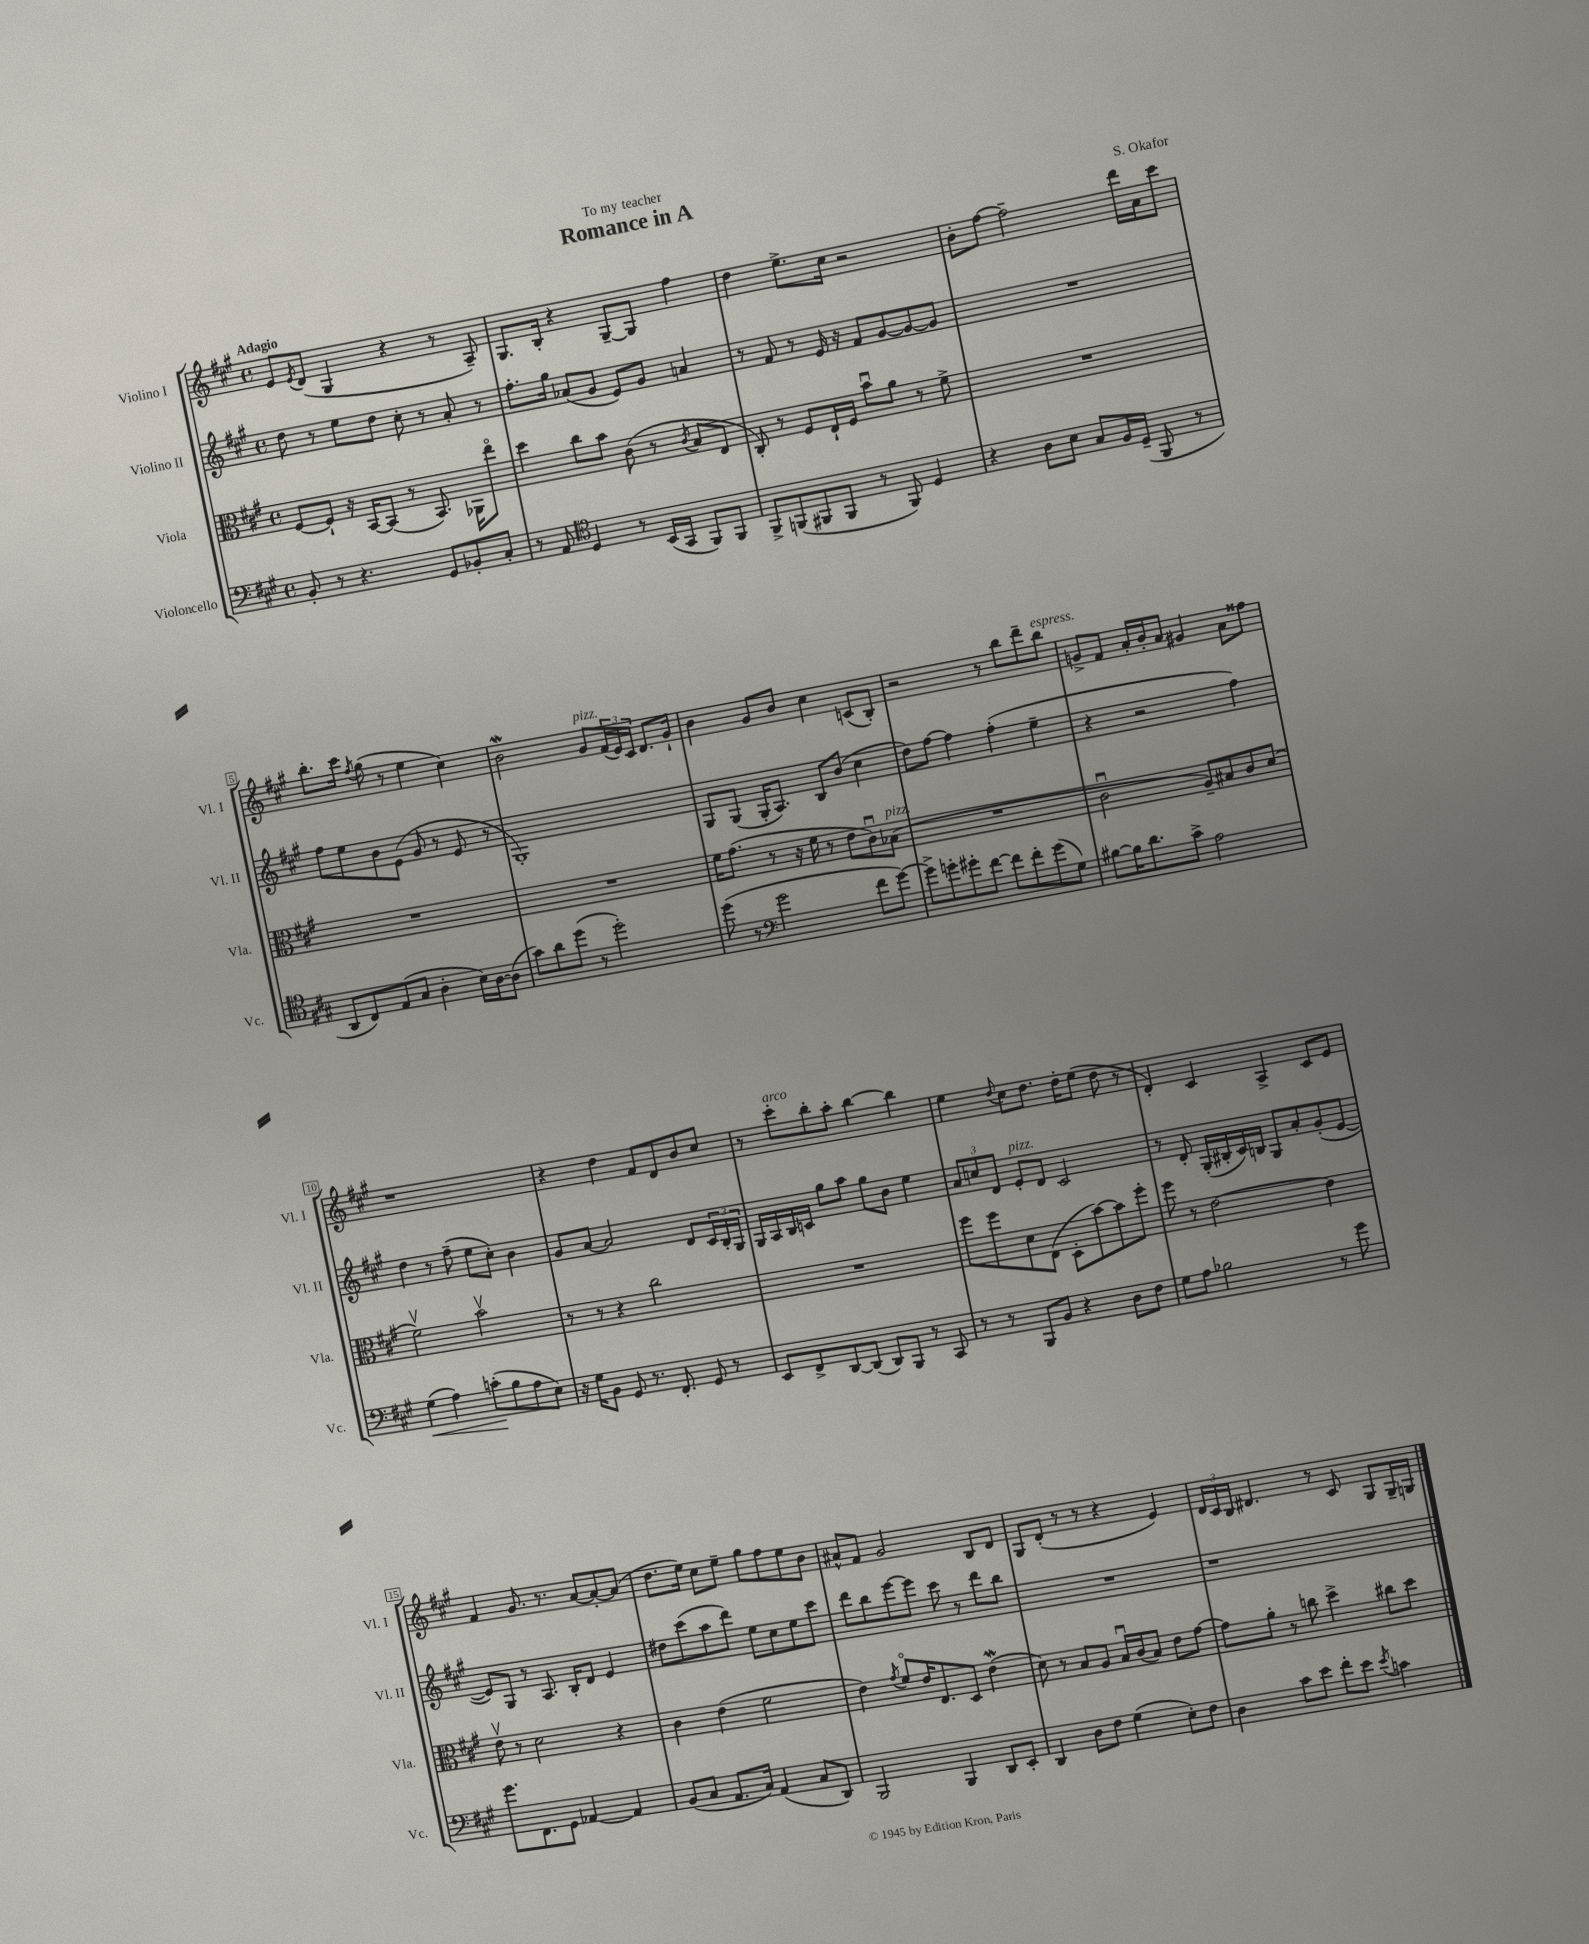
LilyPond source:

\header { title = "Romance in A" composer = "S. Okafor" dedication = "To my teacher" }
<<
\new StaffGroup <<
\new Staff = "s0" \with { instrumentName = "Violino I" shortInstrumentName = "Vl. I" } {
    \clef treble \key a \major \defaultTimeSignature \time 4/4 \tempo "Adagio"
    e'8 \acciaccatura { e'8 } d'8( gis4 r4 r8 a8--) |
    gis8. b16-. r4 gis8~-- gis8 fis''4 |
    d''4 e''8.-> cis''16 r2 |
    b'8-. fis''8~ fis''2-- d'''16 a'16 cis'''8 |
    b''8.-. cis'''16 \acciaccatura { fis''8 } gis''8( r8 e''4 cis''4) |
    b'2\mordent gis'8^\markup { \italic "pizz." } \tuplet 3/2 { fis'16( e'16) cis'16 } d'8. gis'16-! |
    b'4 gis'8 b'8 cis''4 c'8( b8-.) |
    r2 r8 b''8 d'''8-- b''8^\markup { \italic "espress." } |
    g'8-> fis'8 a'16-. b'16-. a'8 gis'4 a'8 fisis''8 |
    r1 |
    r4 d''4 fis'8 d'8 b'8 cis''8 |
    r8 cis'''8-.^\markup { \italic "arco" } b''8-. a''8-. b''4~ b''4 |
    e''4 \appoggiatura { d''8 } cis''8 d''8. d''16-. e''8( d''8 r8 |
    d'4-.) cis'4 a4-> cis'8 e'8 |
    fis'4 gis'8. r8. a'8~ a'8~-. a'8( |
    d''8. e''16) cis''8 e''8-- gis''8 fis''8 e''8 b'8 |
    ais'8-^ fis'8 gis'2 b8 d'8 |
    gis8 d'8-.( r8 r8 r4 e'4) |
    \tuplet 3/2 { d'16 cis'16 b16 } dis'4. r8 cis'8 gis8 gis16-- g16 \bar "|." |
}
\new Staff = "s1" \with { instrumentName = "Violino II" shortInstrumentName = "Vl. II" } {
    \clef treble \key a \major \defaultTimeSignature \time 4/4
    d''8 r8 e''8 d''8 cis''8-. r8 a'8-. r8 |
    fis''8.-. gis''16 aes'8( gis'8 e'8) gis'8 a'4 |
    r8 fis'8 r8 e'16 r16 fis'8 gis'8~ gis'8~ gis'8 |
    R1 |
    fis''8 e''8 b'8 e'8( gis'8 r8 e'8 r8 |
    gis1-.) |
    gis8 gis8( gis16-. a8.) b8 b'8( cis''4 |
    d''8) fis''8~ fis''4 fis''4-.( e''4-- |
    r4 r2 fis''4) |
    d''4 r8 fis''8--( e''8 cis''8-.) b'4 |
    gis'8 a'8~ a'2 d'8 \tuplet 3/2 { cis'16 b16-. gis16 } |
    gis16 a16 b16 c'16 gis''8 a''8 gis''8 b'8 e''4 |
    \tuplet 3/2 { a'8 c''8 d'8 } e'8-.^\markup { \italic "pizz." } d'8 cis'2 |
    r8 d'8-. gis16-.( bis16-. cis'16) b16 gis8 a'8-. gis'8-.( e'8~ |
    e'8) gis8 r8 a8. b16-. d'8 e'4 |
    dis''8 cis'''8( a''8 d'''8) e''8 cis''8 e''8 cis'''8 |
    d'''8 b''8 e'''8~ e'''8 cis'''8 r8 d'''8 b''8 |
    R1 |
    r1 \bar "|." |
}
\new Staff = "s2" \with { instrumentName = "Viola" shortInstrumentName = "Vla." } {
    \clef alto \key a \major \defaultTimeSignature \time 4/4
    fis8~ fis8-! r16 b,16~ b,8( r8 b,8.) aes,16 e''8\flageolet |
    d''4 cis''8 b'8 cis'8( r8 \acciaccatura { cis'8 } b8 e8 |
    cis8-.) r8 fis8 e16-! fis16 b'8\downbow a'8 r8 fis'8-> |
    R1 |
    R1 |
    R1 |
    fis'16 gis'8.( r8 r16 fis'16 r8 e'8 cis'8\downbow) bes8^\markup { \italic "pizz." }( |
    R1 |
    cis'2\downbow a8--) bis8 cis'8 d'8( |
    fis'2\upbow) b'2\upbow |
    r8 r8 r4 cis''2 |
    R1 |
    fis''8 fis''8 d'8 e8( d8-. b'8~) b'8 fis''8-. |
    fis''8 r8 e'2~ e'4 |
    e'8\upbow r8 d'2 r4 |
    cis'4 e'4( fis'2 |
    e'4) \acciaccatura { gis'8 } fis'8\flageolet e'16 e8. d8 e'4\mordent( |
    d'8) r8 b8 a8 b16\downbow cis'16( b8) e'8 gis'8~ |
    gis'8 a'8-. r8 c''8 d''4-> cis''8 d''8 \bar "|." |
}
\new Staff = "s3" \with { instrumentName = "Violoncello" shortInstrumentName = "Vc." } {
    \clef bass \key a \major \defaultTimeSignature \time 4/4
    b,8-. r8 r4. gis,8 bes,8-. cis8-. |
    r8 a,8 \clef tenor d4 r8 b,16( gis,16 fis,8) fis,8 |
    fis,8-> f,8( fis,8 fis,8 r8 fis,8) d4 |
    r4 a8 b8 gis8 fis16 d16--( fis,8 r8 |
    a,8 cis8) e8( gis8 a4-. b16) a16~ a8( |
    gis'8) a'8 d''8( r8 d''2-.) |
    d''8( r8 \clef bass gis'2 fis'8 gis'8~) |
    gis'8-> g'8-. gis'8-. fis'8~ fis'8 fis'8-. gis'8( gis8) |
    bis8~ bis16 d'8. cis'8-> a2 |
    gis4\<( a4) c'8-.\!( b8 a8 e8) |
    r16 gis16 b,8 gis,8 r8. fis,8.-. gis,8 r8 |
    e,8 fis,8-> d,8~ d,8( d,8) b,,8 r8 cis,8 |
    r8 r8 b,,8 b,8 r4 d8 fis8 |
    gis8 a8 bes2 r8 gis'8 |
    gis'8. fis,8. gis,8 aes,4~ aes,4 |
    b,8( cis8 a,8. cis16) a,4( cis8 d,8) |
    b,,2 b,,4 d,8 e,8-. |
    d,4 d8 fis8 gis4( e8-.) fis8 |
    d4 cis'8 e'8 fis'8-. e'8 \acciaccatura { e'8 } c'4 \bar "|." |
}
>>
>>
\layout { \context { \Score \override BarNumber.stencil = #(make-stencil-boxer 0.1 0.3 ly:text-interface::print) } }
